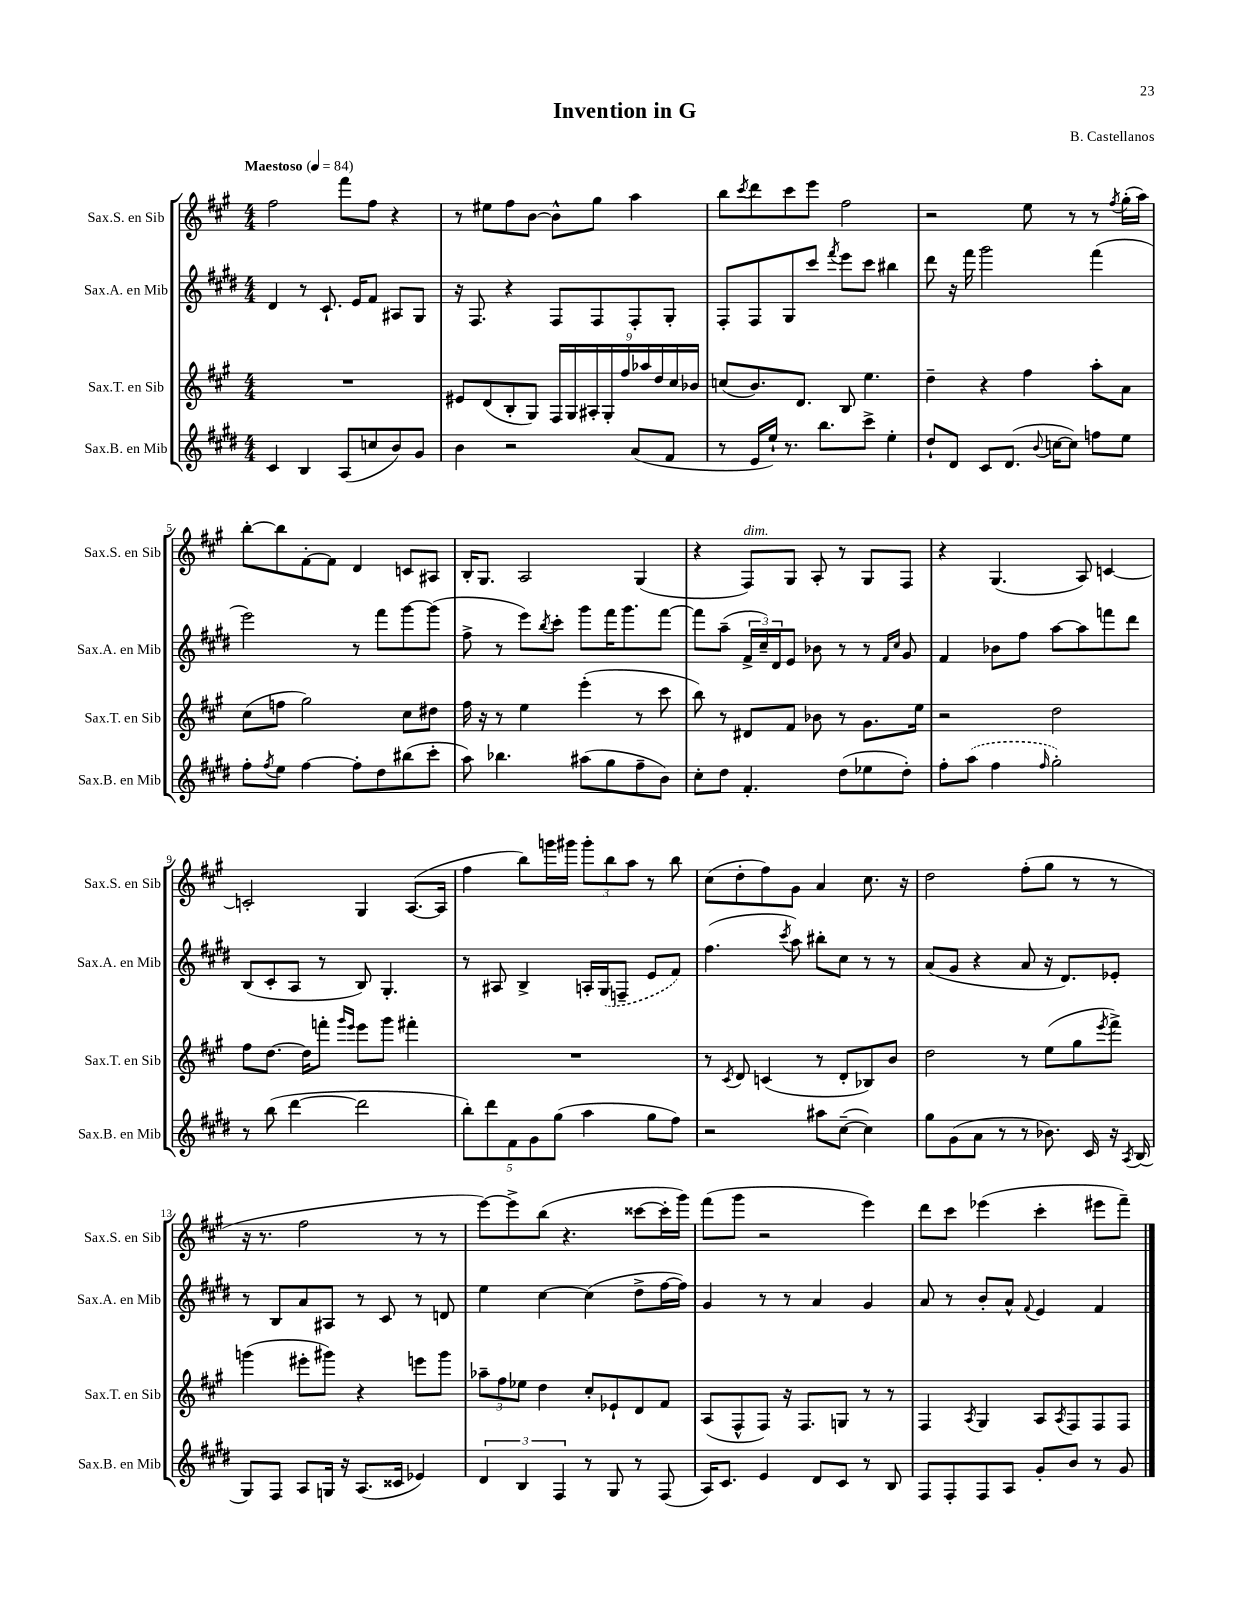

**kern	**kern	**kern	**kern
*staff4	*staff3	*staff2	*staff1
*clefG2	*clefG2	*clefG2	*clefG2
*k[f#c#g#d#]	*k[f#c#g#]	*k[f#c#g#d#]	*k[f#c#g#]
*M4/4	*M4/4	*M4/4	*M4/4
*MM84	*MM84	*MM84	*MM84
4c#	1r	4d#	2ff#
4B	.	8r	.
.	.	8.c#`	.
(8A	.	.	8fff#
.	.	16e	.
8cc	.	8f#	8ff#
8b)	.	8A#	4r
8g#	.	8G#	.
=	=	=	=
4b	8e#	16r	8r
.	.	8.F#	.
.	(8d	.	8ee#
2r	8B'	4r	8ff#
.	8G#)	.	[8b
.	18F#	8F#	8b^^]
.	18G#	.	.
.	18A#'	.	.
.	.	8F#	8gg#
.	18G#'	.	.
.	18ff#	.	.
(8a	.	8F#'	4aa
.	18aa-	.	.
.	18dd	.	.
8f#	.	8G#'	.
.	18cc#	.	.
.	18b-	.	.
=	=	=	=
8r	(8cc	8F#'	8bb
.	.	.	8qccc#
16e	8.b)	8F#	8ddd
16ee`)	.	.	.
8.r	.	8G#	8ccc#
.	8.d	.	.
.	.	8ccc#	8eee
8.bb	.	.	.
.	.	8qfff#	.
.	8B	8eee	2ff#
8ccc#^	4.ee	8ccc#	.
4ee'	.	4bb#	.
=	=	=	=
8dd#`	4dd~	8ddd#	2r
8d#	.	16r	.
.	.	16fff#	.
8c#	4r	2ggg#	.
(8.d#	.	.	.
.	4ff#	.	8ee
8qqb	.	.	.
[16cc	.	.	.
8cc])	.	.	8r
8ff	8aa'	(4fff#	8r
.	.	.	8qff#
8ee	8a	.	(16gg#'
.	.	.	16aa)
=	=	=	=
8ff#'	(8cc#	2eee)	[8bb'
8qff#	.	.	.
8ee	8ff	.	8bb]
[4ff#	2gg#)	.	[8f#'
.	.	.	8f#]
8ff#']	.	8r	4d
8dd#	.	8fff#	.
(8bb#	8cc#	[8ggg#	8c
8ccc#'	8dd#	(8ggg#]	8A#
=	=	=	=
8aa)	16ff#	8ff#^	16B'
.	16r	.	8.G#
4.bb-	8r	8r	.
.	4ee	8eee)	2A
.	.	8qbb	.
.	.	8ccc#'	.
(8aa#	(4eee'	8ggg#	.
8gg#	.	16fff#	.
.	.	8.ggg#	.
8ff#~	8r	.	(4G#
8b)	8ccc#	[8fff#	.
=	=	=	=
8cc#'	8bb)	8fff#]	4r
8dd#	8r	(8aa~	.
4.f#'	8d#	24f#^	8F#)
.	.	24cc#~)	.
.	.	24d#	.
.	8f#	8e	8G#
.	8b-	8b-	8A'
(8dd#	8r	8r	8r
8ee-	8.g#	8r	8G#
.	.	16qqf#	.
.	.	16qqcc#	.
8dd#')	.	8g#	8F#
.	16ee	.	.
=	=	=	=
8ff#'	2r	4f#	4r
(8aa	.	.	.
4ff#	.	8b-	(4.G#
.	.	8ff#	.
16qqff#	.	.	.
2gg#')	2dd	[8aa	.
.	.	8aa]	8A)
.	.	8fff	[4c
.	.	8ddd#	.
=	=	=	=
8r	8ff#	(8B	2c']
(8bb	[8.dd	8c#'	.
[4ddd#	.	8A	.
.	16dd]	.	.
.	8fff'	8r	.
.	16qqggg#	.	.
.	16qqeee	.	.
2ddd#]	8eee	8B)	4G#
.	8ggg#	4.G#'	.
.	4fff#'	.	([8.A
.	.	.	16A]
=	=	=	=
10bb')	1r	8r	4ff#
10ddd#	.	.	.
.	.	8A#	.
10f#	.	.	.
.	.	4B^	8bb)
10g#	.	.	.
.	.	.	16ggg
(10gg#	.	.	.
.	.	.	16ggg#
4aa	.	16A'	12ggg#'
.	.	(16G#	.
.	.	.	12bb
.	.	8F~	.
.	.	.	12aa
8gg#	.	8e	8r
8ff#)	.	8f#)	8bb
=	=	=	=
2r	8r	(4.ff#	(8cc#
.	8qc#	.	.
.	8d	.	8dd'
.	(4c	.	8ff#)
.	.	8qccc#	.
.	.	8aa)	8g#
8aa#	8r	8bb#'	4a
([8cc#~	8d'	8cc#	.
4cc#])	8B-)	8r	8.cc#
.	8b	8r	.
.	.	.	16r
=	=	=	=
8gg#	2dd	(8a	2dd
(8g#	.	8g#	.
8a	.	4r	.
8r	.	.	.
8r	8r	8a	(8ff#'
8.b-)	(8ee	16r	8gg#
.	.	8.d#)	.
.	8gg#	.	8r
16c#	.	.	.
.	8qeee	.	.
16r	8fff#^)	8e-'	8r
8qA	.	.	.
(16B	.	.	.
=	=	=	=
8G#)	(4ggg	8r	16r
.	.	.	8.r
8F#	.	8B	.
8A	8eee#'	8a	2ff#
16G	8ggg#)	8A#	.
16r	.	.	.
(8.A	4r	8r	.
.	.	8c#	.
16c##	.	.	.
4e-)	8eee	8r	8r
.	8ggg#	8d	8r
=	=	=	=
6d#	12aa-~	4ee	[8eee)
.	12ff#	.	.
.	.	.	8eee^]
6B	12ee-	.	.
.	4dd	[4cc#	(8bb
6F#	.	.	.
.	.	.	4.r
8r	8cc#'	(4cc#]	.
8G#	8e-`	.	.
8r	8d	8dd#^	[8ccc##
(8F#	8f#	[16ff#	16ccc##']
.	.	16ff#])	16ggg#)
=	=	=	=
16A)	(8A	4g#	(8fff#
8.c#	.	.	.
.	8F#^^	.	8ggg#
4e	8F#)	8r	2r
.	16r	8r	.
.	8.F#	.	.
8d#	.	4a	.
8c#	8G	.	.
8r	8r	4g#	4eee)
8B	8r	.	.
=	=	=	=
8F#	4F#	8a	8ddd
8F#'	.	8r	8ccc#
.	8qA	.	.
8F#	4G#	8b'	(4eee-
8A	.	8a^^	.
.	.	8qqf#	.
8g#'	8A	4e	4ccc#'
.	8qA	.	.
8b	8F#	.	.
8r	8F#	4f#	8eee#
8g#	8F#	.	8fff#~)
==	==	==	==
*-	*-	*-	*-
